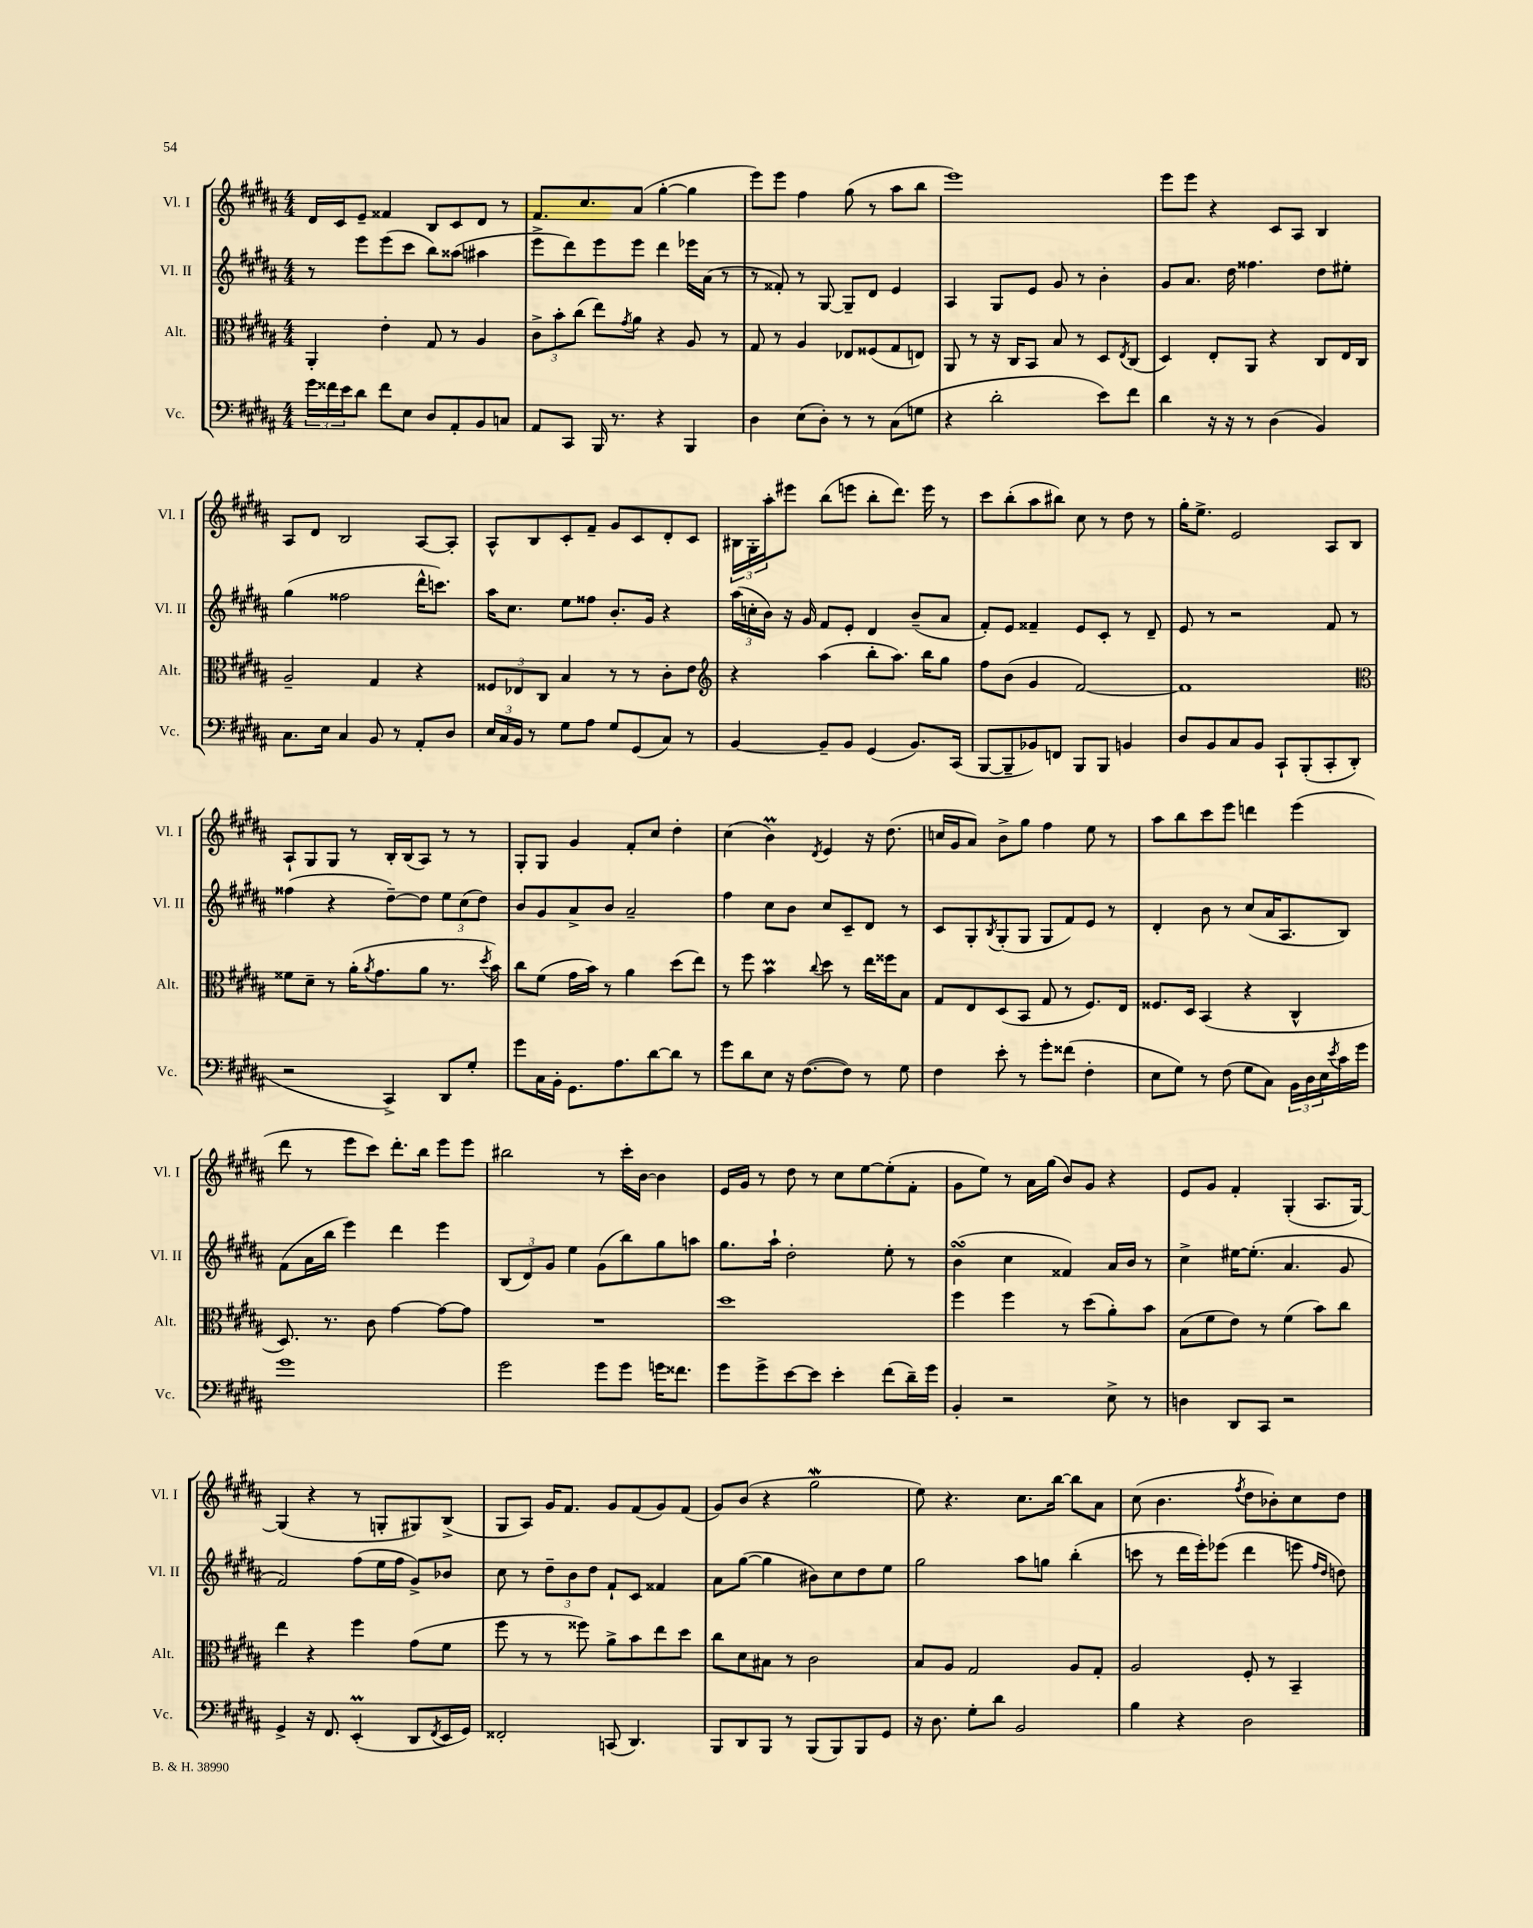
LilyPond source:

<<
\new StaffGroup <<
\new Staff = "s0" \with { instrumentName = "Vl. I" shortInstrumentName = "Vl. I" } {
    \clef treble \key b \major \numericTimeSignature \time 4/4
    dis'16 cis'16 e'8-- fisis'4 b8 cis'8 dis'8 r8 |
    fis'8. cis''8. ais'8( gis''4~-. gis''4 |
    e'''8) e'''8 fis''4 gis''8( r8 ais''8 b''8 |
    e'''1) |
    e'''8 e'''8 r4 cis'8 ais8 b4 |
    ais8 dis'8 b2 ais8~ ais8-. |
    ais8-^ b8 cis'8-. fis'8-- gis'8 cis'8 dis'8-. cis'8 |
    \tuplet 3/2 { bis16 gis16-. ais''16-. } eis'''8 b''8( e'''8 b''8-. dis'''8.) e'''16 r8 |
    cis'''8 b''8-.( ais''8 bis''8) cis''8 r8 dis''8 r8 |
    gis''16-. e''8.-> e'2 ais8 b8 |
    ais8-! gis8 gis8 r8 b16-. b16( ais8) r8 r8 |
    gis8-. gis8 gis'4 fis'8-. cis''8 dis''4-. |
    cis''4( b'4\prall) \acciaccatura { dis'8 } e'4 r16 dis''8.( |
    c''16 gis'16 ais'8) b'8-> gis''8 fis''4 e''8 r8 |
    ais''8 b''8 cis'''8 e'''8 d'''4 e'''4( |
    dis'''8 r8 e'''8 cis'''8) dis'''8.-. b''16 e'''8 e'''8 |
    bis''2 r8 cis'''16-. b'16~ b'4 |
    e'16 gis'16 r8 dis''8 r8 cis''8 e''8~ e''8-.( fis'8-. |
    gis'8 e''8) r8 ais'16 gis''16( b'8) gis'8 r4 |
    e'8 gis'8 fis'4-. gis4-.( ais8. gis16~) |
    gis4( r4 r8 g8-. gis8) b8->( |
    gis8 ais8) gis'16 fis'8. gis'8 fis'8( gis'8) fis'8( |
    gis'8) b'8( r4 gis''2\mordent |
    e''8) r4. cis''8. b''16~ b''8 ais'8 |
    cis''8( b'4. \acciaccatura { fis''8 } dis''8 bes'8-.) cis''8 dis''8 \bar "|." |
}
\new Staff = "s1" \with { instrumentName = "Vl. II" shortInstrumentName = "Vl. II" } {
    \clef treble \key b \major \numericTimeSignature \time 4/4
    r8 e'''8 e'''8( cis'''8 b''8) aisis''8( ais''4 |
    e'''8-> dis'''8) e'''8 e'''8 dis'''4 ees'''16 ais'16( r8 |
    r8 fisis'8-.) r8 gis8~ gis8-- dis'8 e'4 |
    ais4 gis8 e'8 gis'8 r8 b'4-. |
    gis'8 ais'8. dis''16 fisis''4. dis''8 eis''8-. |
    gis''4( fisis''2 dis'''16-^ c'''8.) |
    ais''16 cis''8. e''8 fisis''8 b'8.-. gis'16 r4 |
    \tuplet 3/2 { ais''16( c''16-. b'16) } r16 gis'16 fis'8 e'8-. dis'4 b'8--( ais'8 |
    fis'8-.) e'8 fisis'4-- e'8 cis'8-. r8 dis'8-- |
    e'8 r8 r2 fis'8 r8 |
    fisis''4( r4 dis''8~--) dis''8 \tuplet 3/2 { e''8 cis''8( dis''8) } |
    b'8 gis'8 ais'8-> b'8 ais'2-- |
    fis''4 cis''8 b'8 cis''8 cis'8-- dis'8 r8 |
    cis'8 gis8-. \acciaccatura { b8 } gis8-.( gis8 gis8 fis'8) e'8 r8 |
    dis'4-. b'8 r8 cis''8( ais'16 ais8. b8) |
    fis'8( ais'16 b''16 e'''4) dis'''4 e'''4 |
    \tuplet 3/2 { b8( dis'8) gis'8 } e''4 gis'8( b''8) gis''8 a''8 |
    gis''8. ais''16-! dis''2-. e''8-. r8 |
    b'4\turn( cis''4 fisis'4) ais'16 b'16 r8 |
    cis''4-> eis''16~ eis''8.-.( ais'4. gis'8 |
    fis'2) fis''8( e''16 fis''16 gis'8->) bes'8 |
    cis''8 r8 \tuplet 3/2 { dis''8-- b'8 dis''8 } fis'8-! cis'8 fisis'4 |
    ais'8 gis''8~( gis''4 bis'8) cis''8 dis''8 e''8 |
    gis''2 ais''8 g''8 b''4-.( |
    c'''8 r8 dis'''16 e'''16-.) ees'''8( dis'''4 e'''8 \grace { fis''16 dis''16 } d''8) \bar "|." |
}
\new Staff = "s2" \with { instrumentName = "Alt." shortInstrumentName = "Alt." } {
    \clef alto \key b \major \numericTimeSignature \time 4/4
    ais,4-. e'4-. gis8 r8 ais4 |
    \tuplet 3/2 { cis'8-> b'8-. cis''8( } e''8) \acciaccatura { gis'8 } ais'8 r4 ais8 r8 |
    gis8 r8 ais4 ees8 fisis8( gis8 e8) |
    ais,8 r8 r16 cis16 b,8 b8 r8 dis8 \acciaccatura { e8 } cis8( |
    dis4) e8-. ais,8 r4 cis8 e16 cis16 |
    ais2-- gis4 r4 |
    \tuplet 3/2 { fisis8 ees8 cis8 } b4 r8 r8 cis'8-. e'8 |
    \clef treble r4 ais''4( b''8-. ais''8.) b''16 gis''8 |
    fis''8 b'8( gis'4 fis'2~) |
    fis'1 |
    \clef alto fisis'8 dis'8-- r8 ais'16-.( \acciaccatura { ais'8 } gis'8. ais'8 r8. \acciaccatura { dis''8 } b'16) |
    cis''8 fis'8( gis'16 b'16) r8 ais'4 dis''8( e''8) |
    r8 fis''8 b'4\prall \appoggiatura { cis''8 } dis''8 r8 e''16 fisis''16 b8 |
    gis8 e8 dis8( b,8 gis8 r8 fis8.) e16 |
    fisis8. dis16 b,4( r4 cis4-^ |
    dis8.) r8. cis'8 gis'4~ gis'8~ gis'8 |
    R1 |
    dis''1 |
    fis''4 fis''4 r8 dis''8( ais'8-.) b'8 |
    b8( fis'8 e'8) r8 fis'4( b'8) cis''8 |
    e''4 r4 fis''4 gis'8( fis'8 |
    fis''8 r8 r8 fisis''8) ais'8-> b'8 e''8 dis''8 |
    cis''8 dis'8 bis8 r8 cis'2 |
    b8 ais8 gis2 ais8 gis8-. |
    ais2 fis8-. r8 b,4-- \bar "|." |
}
\new Staff = "s3" \with { instrumentName = "Vc." shortInstrumentName = "Vc." } {
    \clef bass \key b \major \numericTimeSignature \time 4/4
    \tuplet 3/2 { gis'16 fisis'16 e'16 } dis'8 fisis'8 e8 dis8 ais,8-. b,8 c8 |
    ais,8 cis,8 b,,16 r8. r4 b,,4 |
    dis4 e8( dis8-.) r8 r8 cis8( g8 |
    r4 dis'2-. e'8) fis'8 |
    dis'4 r16 r16 r8 dis4( b,4) |
    cis8. e16 cis4 b,8 r8 ais,8-. dis8 |
    \tuplet 3/2 { e16 cis16 b,16 } r8 gis8 ais8 gis8 gis,8( cis8) r8 |
    b,4~ b,8-- b,8 gis,4( b,8.) cis,16( |
    b,,8~ b,,8-- bes,8) f,8 b,,8 b,,8 b,4 |
    dis8 b,8 cis8 b,8 cis,8-! b,,8-.( cis,8-. dis,8-. |
    r2 cis,4->) dis,8 gis8-. |
    gis'8 cis16 b,16-. gis,8. ais8. dis'8~ dis'8 r8 |
    gis'8 dis'8 e8 r16 fis8.~( fis8) r8 gis8 |
    fis4 e'8-. r8 gis'8-. fisis'8( fis4-. |
    e8 gis8) r8 fis8( gis8 cis8) \tuplet 3/2 { b,16 dis16 e16 } \acciaccatura { e'8 } cis'16 gis'16 |
    gis'1 |
    gis'2 gis'8 gis'8 g'16 fisis'8. |
    gis'8 gis'8-> e'8~ e'8 e'4-. fis'8( dis'16--) gis'16 |
    b,4-. r2 e8-> r8 |
    d4 dis,8 cis,8 r2 |
    gis,4-> r16 fis,8. e,4-.\prall( dis,8 \acciaccatura { fis,8 } e,16 gis,16) |
    fisis,2-. c,8( dis,4.) |
    b,,8 dis,8 b,,8 r8 b,,8( b,,8) b,,8 gis,8 |
    r16 dis8. gis8-. dis'8 b,2 |
    b4 r4 dis2 \bar "|." |
}
>>
>>
\layout { \context { \Score \remove "Bar_number_engraver" } }
